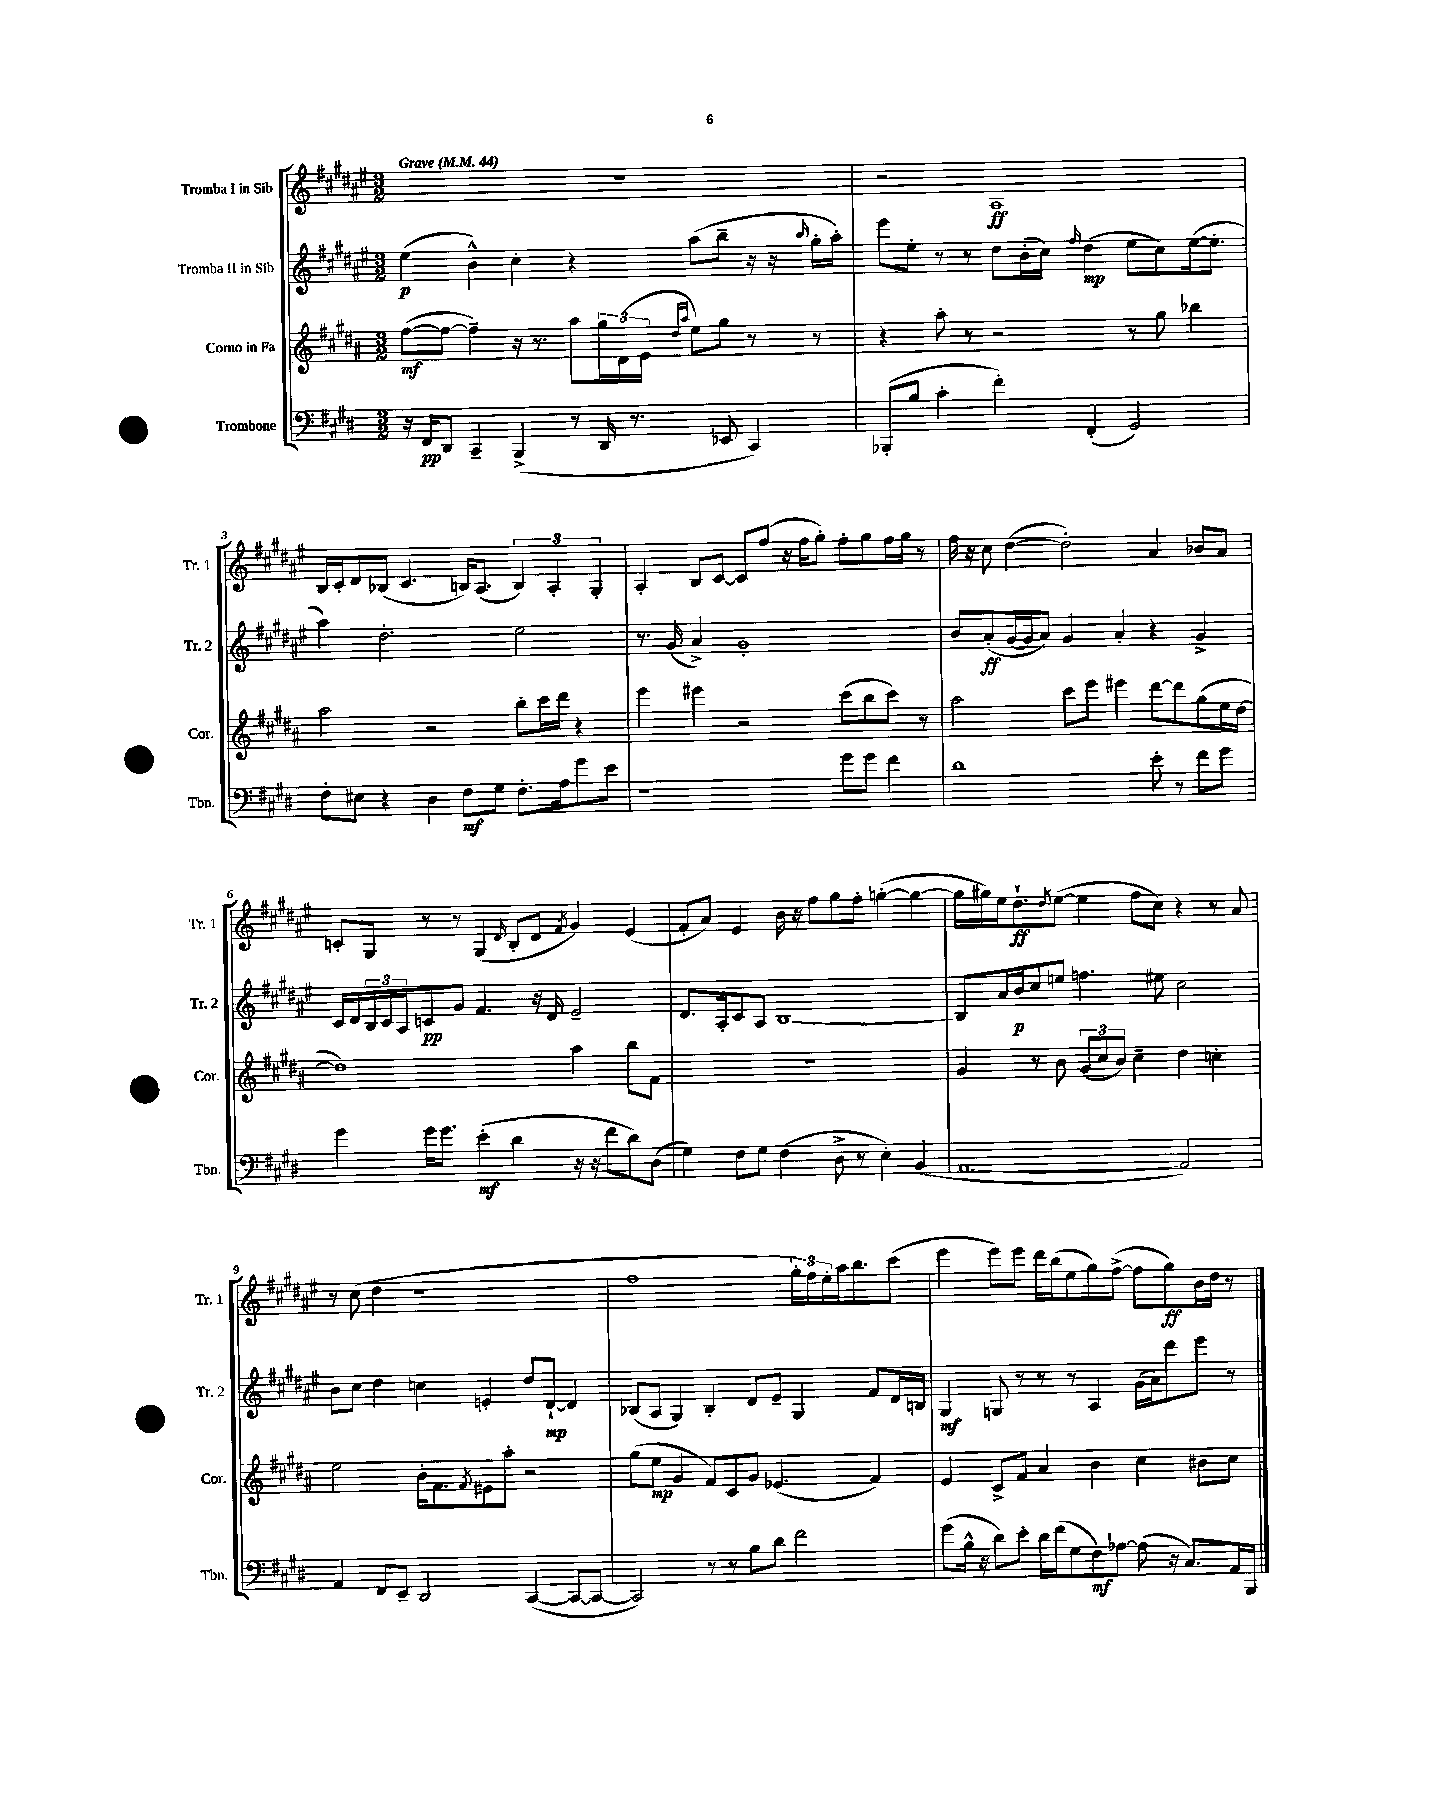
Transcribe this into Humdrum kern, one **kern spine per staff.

**kern	**kern	**kern	**kern
*staff4	*staff3	*staff2	*staff1
*clefF4	*clefG2	*clefG2	*clefG2
*k[f#c#g#d#]	*k[f#c#g#d#a#]	*k[f#c#g#d#a#e#]	*k[f#c#g#d#a#e#]
*M3/2	*M3/2	*M3/2	*M3/2
*MM44	*MM44	*MM44	*MM44
16r	([8ff#\L	(4ee#\	1.r
16FF#/LK	.	.	.
8DD#/J	8ff#\_J	.	.
4CC#~/	4ff#~\])	4b^^\)	.
(4BBB^/	16r	4cc#'\	.
.	8.r	.	.
8r	8aa#\L	4r	.
16DD#/	24gg#\L	.	.
.	(24d#\	.	.
8.r	.	.	.
.	24e\JJ	.	.
.	16qqdd#/LL	.	.
.	16qqaa#/JJ	.	.
.	8ee\L)	(8aa#\L	.
8EE-/	8gg#\J	8bb~\J	.
4CC#/)	8r	16r	.
.	.	16r	.
.	.	16qqbb/	.
.	8r	16gg#'\LL	.
.	.	16aa#'\JJ)	.
=	=	=	=
(8BBB-'/L	4r	8eee#\L	2r
8B/J	.	8ee#'\J	.
4c#'\	8aa#'\	8r	.
.	8r	8r	.
4f#'\)	2r	8dd#\L	1A#
.	.	(16b'\L	.
.	.	16cc#\JJ)	.
.	.	16qqff#/	.
(4FF#'/	.	(4dd#\	.
2GG#/)	8r	8ee#\L	.
.	8gg#\	8cc#\)	.
.	4bb-\	([16ee#\k	.
.	.	8.ee#'\]J	.
=	=	=	=
8F#'\L	2aa#\	4aa#\)	16B/LL
.	.	.	16c#'/J
8E#\J	.	.	8d#/
4r	.	2.dd#'\	(8B-/J
.	.	.	4.c#/
4D#\	2r	.	.
8F#\L	.	.	16B/LK)
.	.	.	(8.A#/J
8G#\J	.	.	.
8.F#'\L	8bb'\L	2ee#\	6B/)
.	16ccc#\L	.	.
.	.	.	6A#'/
16A\k	16ddd#\JJ	.	.
8g#\	4r	.	.
.	.	.	6G#'/
8e\J	.	.	.
=	=	=	=
1r	4eee\	8.r	4A#'/
.	.	(16g#/	.
.	4eee#\	4a#^/)	8B/L
.	.	.	[8c#/J
.	2r	1g#'	8c#/]L
.	.	.	(8ff#/J
.	.	.	16r
.	.	.	16ff#\LK
.	.	.	8gg#'\J)
8g#\L	(8ccc#\L	.	8ff#'\L
8g#\J	8bb\	.	8gg#\
4f#\	8ccc#\J)	.	16ff#\L
.	.	.	16gg#\JJ
.	8r	.	8r
=	=	=	=
1d#	2aa#\	8b/L	16ff#\
.	.	.	16r
.	.	(8a#'/	8cc#\
.	.	[16g#/L	([4dd#\
.	.	16g#/]J	.
.	.	8a#/J)	.
.	8ccc#\L	4g#/	2dd#'\])
.	8eee\J	.	.
.	4eee#\	4a#'/	.
8e'\	[8ddd#\L	4r	4a#/
8r	8ddd#\]	.	.
8f#\L	(8gg#\	4g#^/	8b-/L
8g#\J	16ee\L	.	8a#/J
.	[16dd#\JJ	.	.
=	=	=	=
4g#\	1dd#])	16c#/LL	8c'/L
.	.	16d#/	.
.	.	24B/	8G#/J
.	.	24c#/	.
.	.	24A#/J	.
16g#\LK	.	8c/	8r
8.g#\J	.	.	.
.	.	8g#/J	8r
(4e'\	.	4.f#/	(4G#/
.	.	.	16qqd#/
4d#\	.	.	8B'/L
.	.	16r	8d#/J
.	.	16d#/	.
.	.	.	8qf#/
16r	4aa#\	2e#~/	4g#/)
16r	.	.	.
8f#\L	.	.	.
8d#\)	8bb\L	.	(4e#/
(8D#\J	8f#\J	.	.
=	=	=	=
4G#\)	1.r	8.d#/L	8f#'/L
.	.	.	8a#/J)
.	.	16A#'/k	.
8F#\L	.	8c#/	4e#/
8G#\J	.	8A#/J	.
(4F#\	.	[1B	16b\
.	.	.	16r
.	.	.	8ff#\L
8D#^\	.	.	8gg#\
8r	.	.	8ff#'\J
4E'\)	.	.	([4gg'\
(4BB/	.	.	4gg\_
=	=	=	=
[1AA	4g#/	8B/]L	16gg\]LL
.	.	.	16gg#\)
.	.	16a#/L	16ee#\J
.	.	16b/J	8.dd#`\
.	8r	8cc#/	.
.	.	.	8qdd#/
.	8b\	8ee/J	([8ee#\J
.	(12g#/L	4.ff\	4ee#\]
.	12cc#/	.	.
.	12b/J)	.	.
.	4cc#~\	.	8ff#\L
.	.	8ee#\	8cc#\J)
2AA/])	4dd#\	2cc#\	4r
.	4cc'\	.	8r
.	.	.	8a#/
=	=	=	=
4AA/	2ee\	8b\L	8r
.	.	8cc#\J	(8cc#\
8FF#/L	.	4dd#\	4dd#\
8EE~/J	.	.	.
2DD#/	16b'\LK	4cc\	1r
.	8.f#\	.	.
.	8qf#/	.	.
.	8e#\	4e'/	.
.	8aa#'\J	.	.
([4CC#/	2r	8dd#/L	.
.	.	[8d#`/J	.
8CC#/_L	.	4d#/]	.
8CC#/_J	.	.	.
=	=	=	=
2CC#/])	(8gg#\L	(8B-/L	1ff#
.	8ee\J	8A#/J	.
.	4g#/	4G#/)	.
8r	8f#/L)	4B-'/	.
8r	8c#/	.	.
8B\L	8g#/J	8d#/L	.
8d#\J	(4.e-/	8e#~/J	.
2f#\	.	4G#/	24gg#'\LL)
.	.	.	24ff#\
.	.	.	24ee#'\
.	.	.	16aa#\J
.	.	.	8.bb\
.	4f#/)	8f#/L	.
.	.	16d#/L	(8ccc#\J
.	.	16B/JJ	.
=	=	=	=
(8g#\L	4e/	4G#/	4eee#\
16B^^\Jk	.	.	.
16r	.	.	.
8d#\L)	8c#^/L	8G/	8eee#\L)
8e'\J	8f#/J	8r	8eee#\J
16d#\LL	4a#/	8r	16ddd#\LL
(16f#\J	.	.	(16bb\J
8G#\	.	8r	8ee#\
8F#\)	4b\	4A#/	8gg#\)
[8A-\J	.	.	([8ff#^\J
(8A-\]	4cc#\	(16g#\LL	8ff#\]L
.	.	16a#\J)	.
16r	.	8ddd#\	8gg#\)
8.C#/L)	.	.	.
.	8b#\L	8eee#\J	16b\L
.	.	.	16dd#\JJ
16AA/L	8cc#\J	8r	8r
16BBB/JJ	.	.	.
==	==	==	==
*-	*-	*-	*-
